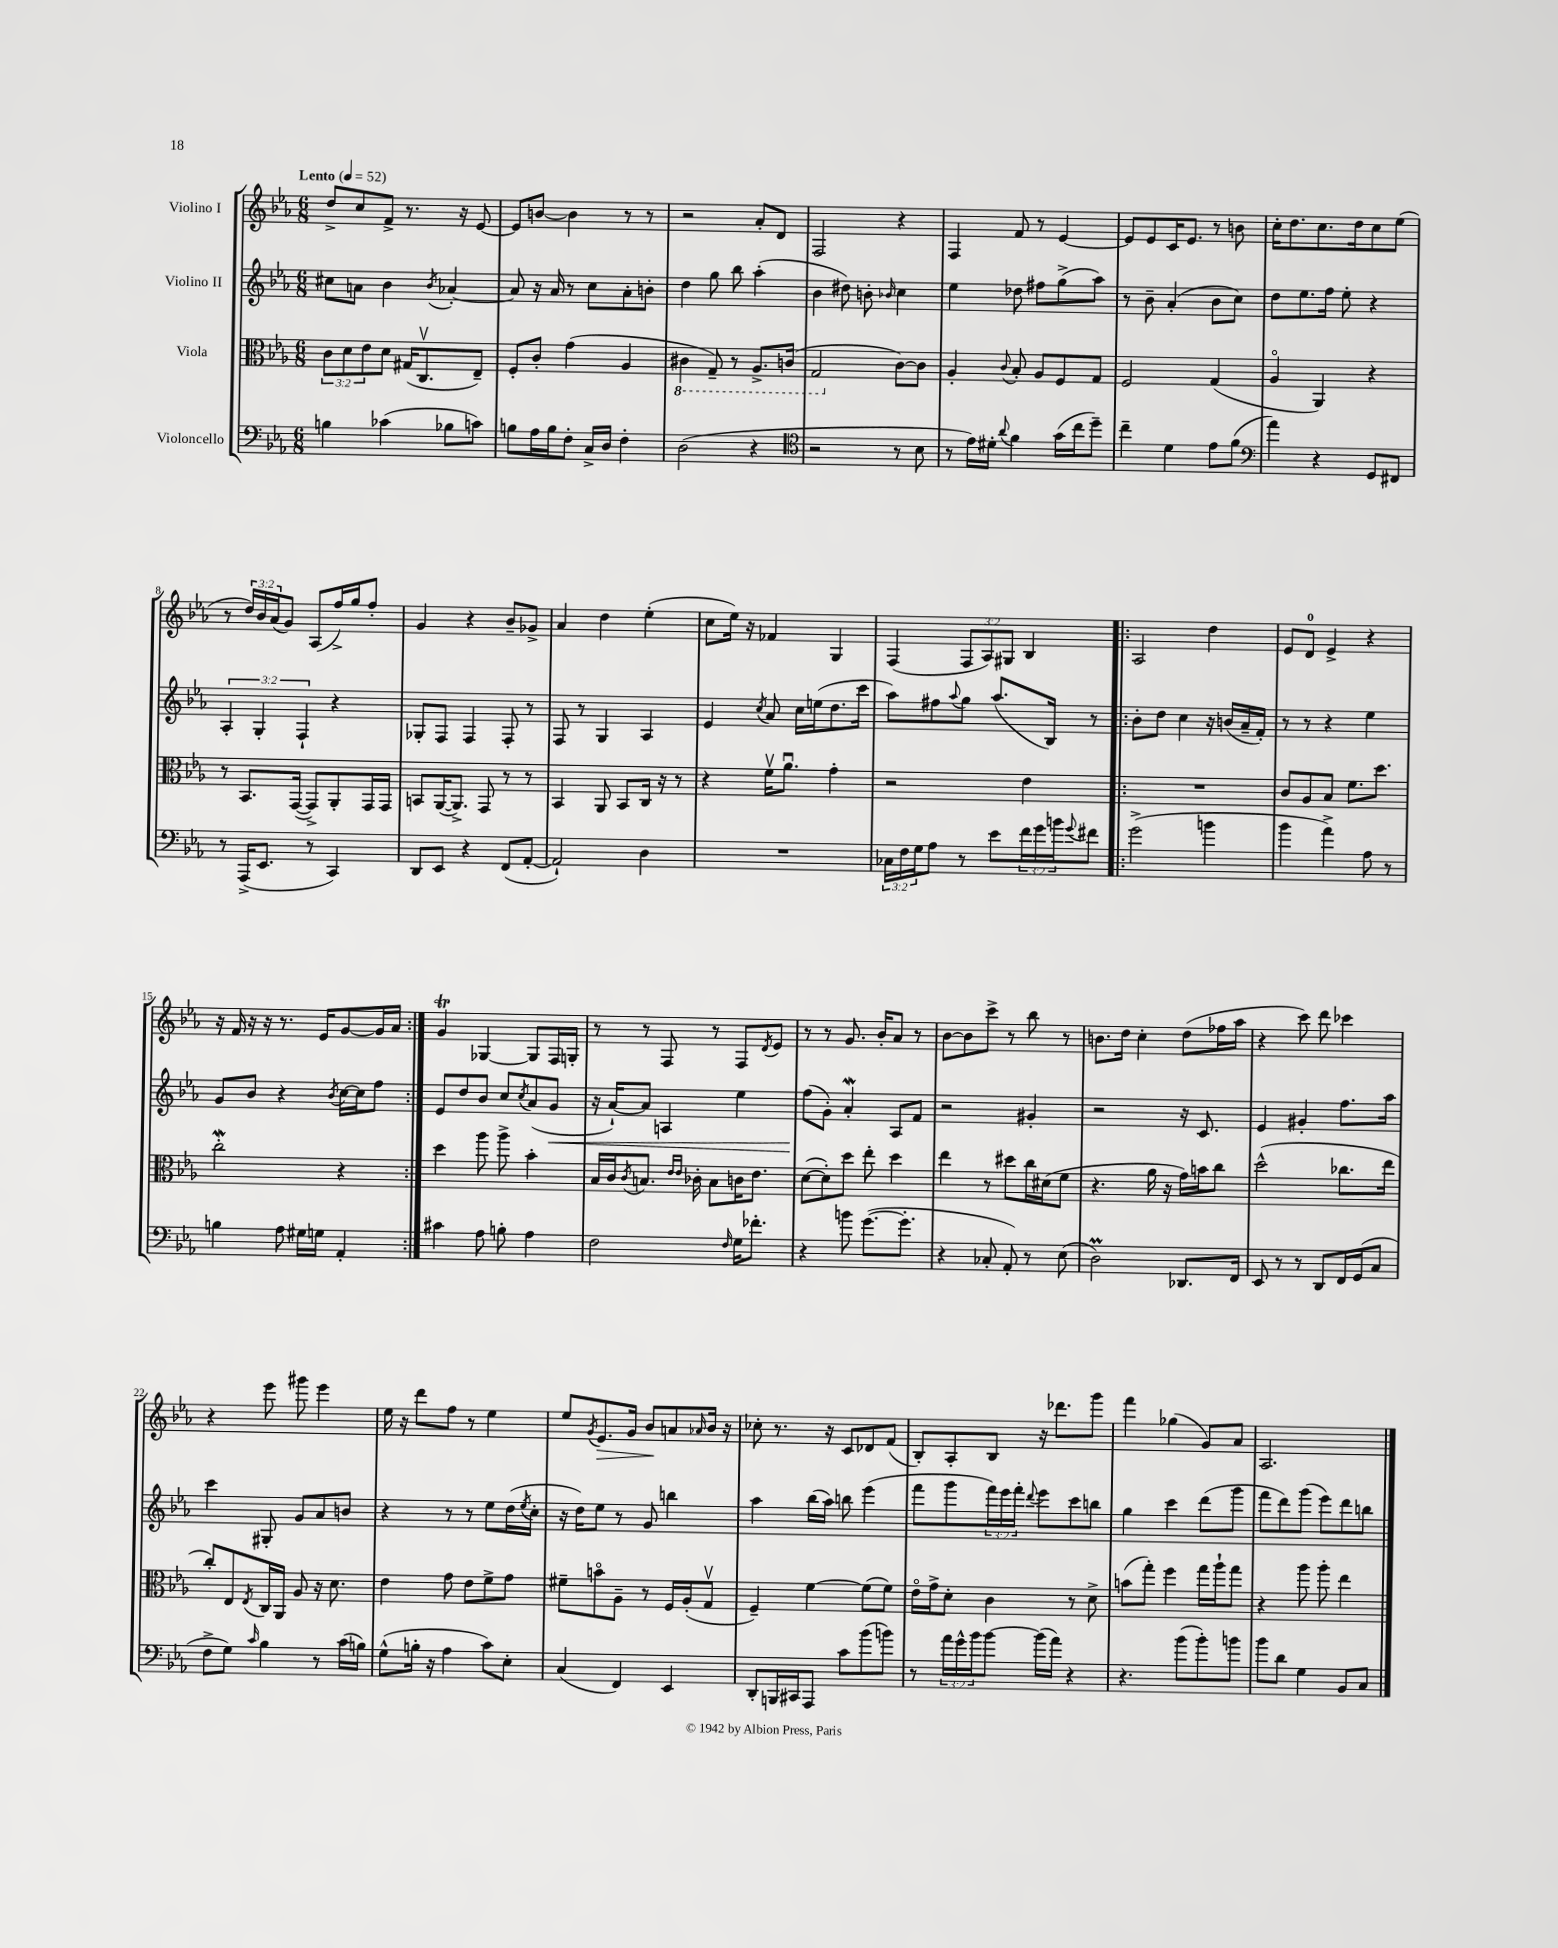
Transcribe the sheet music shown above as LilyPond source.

<<
\new StaffGroup <<
\new Staff = "s0" \with { instrumentName = "Violino I" } {
    \clef treble \key ees \major \numericTimeSignature \time 6/8 \override Staff.TupletNumber.text = #tuplet-number::calc-fraction-text \tempo "Lento" 4 = 52
    d''8-> c''8 f'8-> r8. r16 ees'8~ |
    ees'8 b'8~ b'4 r8 r8 |
    r2 aes'8-. d'8 |
    f2 r4 |
    f4 f'8 r8 ees'4~ |
    ees'8 ees'8 c'16 ees'8. r8 b'8 |
    c''16-. d''8. c''8. d''16 c''8 ees''8( |
    r8 \tuplet 3/2 { d''16) bes'16 aes'16( } g'8) aes8( f''16->) g''16 f''8-. |
    g'4 r4 bes'8-- ges'8-> |
    aes'4 d''4 ees''4-.( |
    c''8 ees''16) r16 fes'4 g4 |
    f4( \tuplet 3/2 { f8 aes8) gis8 } bes4 |
    \repeat volta 2 { aes2 d''4 |
    ees'8 d'8-0 ees'4-> r4 |
    r16 f'16 r16 r16 r8. ees'16 g'8~ g'16 aes'16 | }
    g'4\trill ges4~ ges8 f16 g16-. |
    r8 r8 f8 r8 f8 \acciaccatura { d'8 } ees'8 |
    r8 r8 g'8. bes'16-. aes'8 r8 |
    bes'8~ bes'8 c'''8-> r8 bes''8 r8 |
    b'8. d''16 c''4-. d''8( fes''16 aes''16 |
    r4 c'''8) d'''8 ces'''4 |
    r4 ees'''8 gis'''8 ees'''4 |
    ees''16 r16 d'''8 f''8 r8 ees''4 |
    ees''8 \acciaccatura { g'8 } ees'8.\> g'16 bes'8\! a'8 \grace { aes'16 } bes'16 r16 |
    ces''8-. r8. r16 c'8 des'8 f'8( |
    bes8-.) aes8-. bes8 r16 des'''8. g'''8 |
    f'''4 ges''4( g'8) aes'8 |
    aes2. \bar "|." |
}
\new Staff = "s1" \with { instrumentName = "Violino II" } {
    \clef treble \key ees \major \numericTimeSignature \time 6/8 \override Staff.TupletNumber.text = #tuplet-number::calc-fraction-text
    cis''8 a'8 bes'4 \acciaccatura { bes'8 } aes'4~-. |
    aes'8 r16 aes'16 r8 c''8 aes'8-. b'8-. |
    d''4 g''8 bes''8 aes''4-.( |
    bes'4 dis''8) b'8-. \grace { bes'16 } c''4 |
    ees''4 des''8 fis''8 g''8->( aes''8) |
    r8 bes'8-- aes'4-.( bes'8 c''8) |
    d''8 ees''8. f''16 ees''8-. r4 |
    \tuplet 3/2 { aes4-. g4-. f4-! } r4 |
    ges8-. f8 f4 f8-. r8 |
    f8 r8 g4 aes4 |
    ees'4 \acciaccatura { c''8 } aes'8 c''16 e''16( d''8. c'''16 |
    aes''8) fis''8 \appoggiatura { aes''8 } g''8 aes''8.( bes16) r8 |
    \repeat volta 2 { bes'8-. d''8 c''4 r16 b'16( aes'16-- f'16-.) |
    r8 r8 r4 ees''4 |
    g'8 bes'8 r4 \acciaccatura { bes'8 } c''16~ c''16 f''8 | }
    ees'8 d''8 bes'8 c''8 \acciaccatura { c''8 } aes'8( g'8\< |
    r16 aes'16~-!) aes'8 a4 ees''4 |
    f''8\!( g'8-.) aes'4-.\mordent aes8 f'8 |
    r2 gis'4-. |
    r2 r16 c'8. |
    ees'4 gis'4-. f''8. aes''16 |
    c'''4 gis8-. g'8 aes'8 b'8 |
    r4 r8 r8 ees''8 d''16( \acciaccatura { ees''8 } c''16-. |
    r16 d''16) ees''8 r8 g'8 b''4 |
    aes''4 bes''16( aes''16) b''8 ees'''4( |
    f'''8 g'''8 \tuplet 3/2 { f'''16) ees'''16 f'''16-. } \appoggiatura { d'''8 } ees'''8 c'''8 b''8 |
    g''4 c'''4 d'''8( g'''8 |
    f'''8 d'''8) g'''8( ees'''8) d'''8 b''8 \bar "|." |
}
\new Staff = "s2" \with { instrumentName = "Viola" } {
    \clef alto \key ees \major \numericTimeSignature \time 6/8 \override Staff.TupletNumber.text = #tuplet-number::calc-fraction-text
    \tuplet 3/2 { c'8 d'8 ees'8 } d'8 gis16( c8.\upbow ees8--) |
    f8-. c'8-. g'4( aes4 |
    \ottava #-1 cis4 g,8--) r8 aes,8.-> c16( |
    g,2 \ottava #0 c'8~) c'8 |
    aes4-. \appoggiatura { c'8 } bes8-. aes8 f8 g8 |
    f2 g4( |
    aes4\flageolet aes,4) r4 |
    r8 bes,8. g,16~( g,8->) aes,8-. g,16 g,16 |
    b,8 aes,16~( aes,8.->) g,8 r8 r8 |
    bes,4 aes,8 bes,8 c16 r16 r8 |
    r4 f'16\upbow aes'8.\downbow g'4-. |
    r2 ees'4 |
    \repeat volta 2 { R2. |
    c'8 aes8 bes8 f'8. d''8. |
    c''2-.\mordent r4 | }
    d''4 aes''8 aes''8-> bes'4-. |
    bes16 c'16 \acciaccatura { c'8 } b8. \grace { ees'16 ees'16 } ces'16-. b8 c'16 ees'8. |
    d'8~( d'8-.) d''8 ees''8-. d''4 |
    ees''4 r8 dis''8 c''16 dis'16( f'8 |
    r4. aes'16 r16 g'16) b'16 c''8 |
    d''2-^( ces''8. ees''16 |
    c''8-.) ees8 \acciaccatura { ees8 } c16 aes,16 aes8 r16 d'8. |
    ees'4 g'8 ees'8 f'8-> g'8 |
    fis'8-- b'8\flageolet aes8-- r8 f16 aes16-.( g8\upbow |
    f4--) f'4~ f'8( f'8) |
    ees'16\flageolet g'16-> d'8-. c'4 r8 d'8-> |
    b'8( g''8-.) f''4 g''16 aes''16-! g''8 |
    r4 aes''8 aes''8-. ees''4 \bar "|." |
}
\new Staff = "s3" \with { instrumentName = "Violoncello" } {
    \clef bass \key ees \major \numericTimeSignature \time 6/8 \override Staff.TupletNumber.text = #tuplet-number::calc-fraction-text
    b4 ces'4( bes8 c'8) |
    b8 aes16 b16 f8-. c16-> d16 f4-. |
    d2( r4 |
    \clef tenor r2 r8 bes8 |
    r8 ees'16) dis'16-. \appoggiatura { aes'8 } f'4 g'16( c''16 d''8--) |
    c''4-- d'4 ees'8 f'8( |
    \clef bass aes'4) r4 g,8 fis,8 |
    r8 aes,,16->( ees,8. r8 c,4) |
    d,8 ees,8 r4 f,8( aes,8~-. |
    aes,2-!) d4 |
    R2. |
    \tuplet 3/2 { ces16 f16 g16 } aes8 r8 ees'8 \tuplet 3/2 { f'16 g'16 b'16 } \appoggiatura { g'8 } fis'8 |
    \repeat volta 2 { g'2->( b'4 |
    bes'4 aes'4->) aes8 r8 |
    b4 aes8 gis16 g16 aes,4-. | }
    cis'4 aes8 b8-. aes4 |
    f2 \grace { f16 } g16 fes'8.-. |
    r4 b'8 g'8.~( g'8.-. |
    r4 ces8-. aes,8-.) r8 ees8( |
    d2\prall) des,8. f,16 |
    ees,8 r8 r8 d,8 f,16 g,16( c8 |
    f8-> g8) \grace { c'16 } bes4 r8 c'16( b16) |
    g8-^( b16-. r16 aes4 c'8) ees8-. |
    c4( f,4) ees,4 |
    d,8-. b,,16 cis,16 aes,,8 c'8 bes'8( b'8) |
    r8 \tuplet 3/2 { aes'16 g'16-^ bes'16 } bes'8~ bes'16( aes'16) r4 |
    r4. bes'8( bes'8-.) b'8 |
    bes'8 d'8 g4 bes,8 c8 \bar "|." |
}
>>
>>
